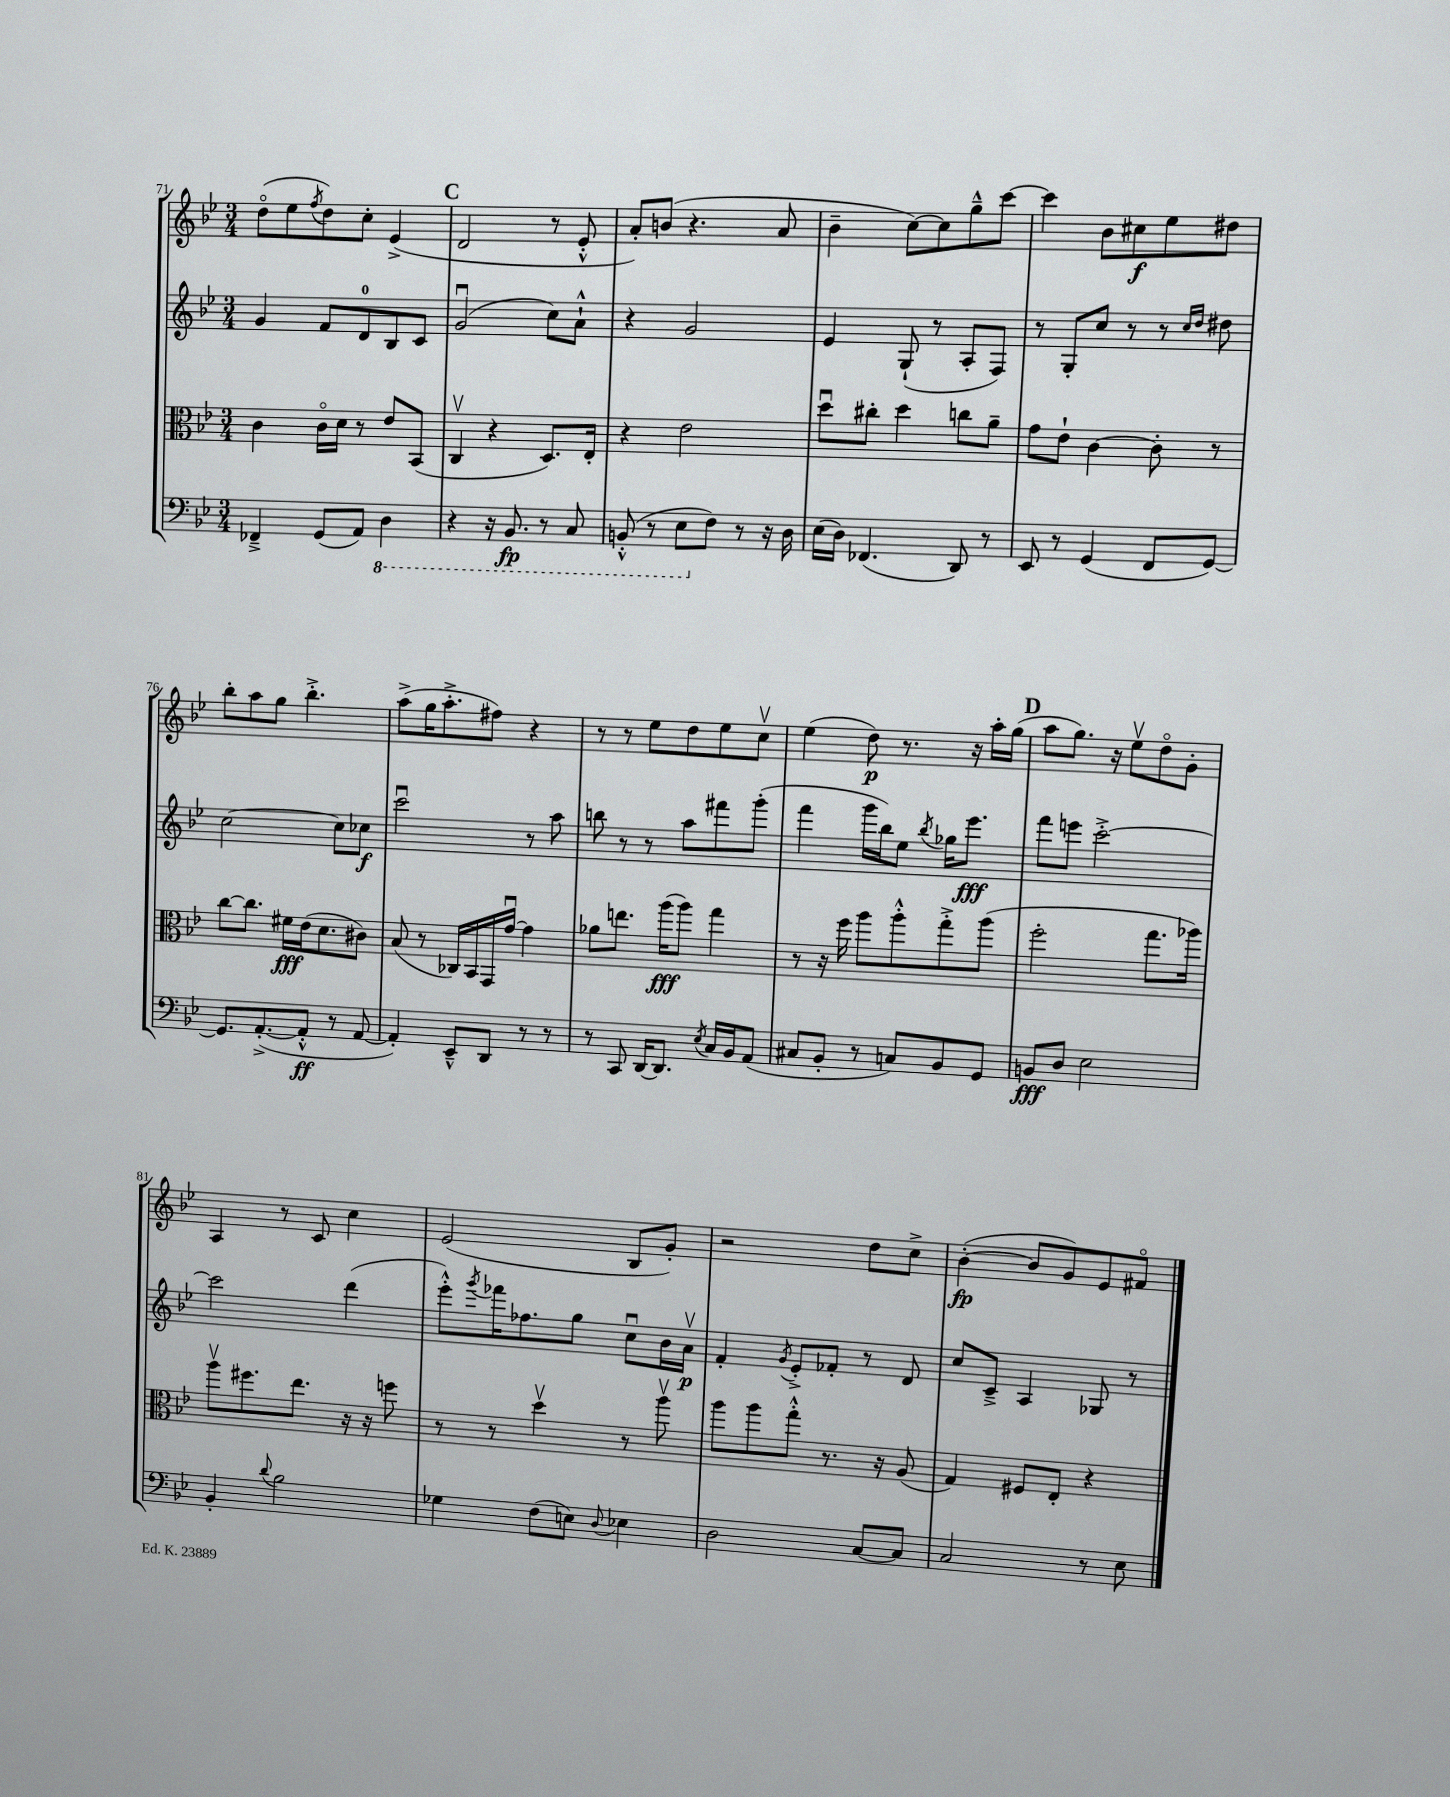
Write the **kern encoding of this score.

**kern	**kern	**kern	**kern
*staff4	*staff3	*staff2	*staff1
*clefF4	*clefC3	*clefG2	*clefG2
*k[b-e-]	*k[b-e-]	*k[b-e-]	*k[b-e-]
*M3/4	*M3/4	*M3/4	*M3/4
4FF-~^	4c	4g	(8ddo
.	.	.	8ee-
.	.	.	8qff
(8GG	16co	8f	8dd)
.	16d	.	.
8AA)	8r	8d	8cc'
4DD	8e-	8B-	(4e-^
.	(8BB-	8c	.
=	=	=	=
4r	4Cv	(2gu	2d
16r	4r	.	.
8.BBB-	.	.	.
8r	8.D)	8cc)	8r
8CC	.	8a`^^	8e-'^^
.	16E-'	.	.
=	=	=	=
(8BBB'^^	4r	4r	8a')
8r	.	.	(8b
8EE-	2e-	2g	4.r
8F)	.	.	.
8r	.	.	.
16r	.	.	8a
16D	.	.	.
=	=	=	=
(16E-	8ddu	4e-	4b-~
16D)	.	.	.
(4.FF-	8cc#'	.	.
.	4dd	(8G`	[8cc)
.	.	8r	8cc]
8DD)	8cc	8A'	8gg~^^
8r	8a~	8F)	[8ccc
=	=	=	=
8EE-	8g	8r	4ccc]
8r	8e-`	8G'	.
(4GG	[4c	8cc	8b-
.	.	8r	8cc#
8FF	8c']	8r	8ee-
.	.	16qqcc	.
.	.	16qqdd	.
[8GG)	8r	8dd#	8dd#
=	=	=	=
8.GG]	[8cc	[2cc	8bb-'
.	8.cc]	.	8aa
([8.AA'^	.	.	.
.	.	.	8gg
.	16f#	.	.
8AA'^^]	(16e-	.	4.bb-'^
.	8.d	.	.
8r	.	8cc]	.
[8AA	8c#)	8cc-	.
=	=	=	=
4AA'])	(8B-	2cccu	(8aa^
.	8r	.	16gg
.	.	.	8.aa'^
8EE-~^^	16C-)	.	.
.	16BB-	.	.
8DD	16GG	.	8ff#)
.	[16gu	.	.
8r	4g]	8r	4r
8r	.	8aa	.
=	=	=	=
8r	8a-	8bb	8r
8CC	8.ee	8r	8r
[16DD	.	8r	8ee-
8.DD]	(16aa	.	.
.	8aa)	8aa	8dd
8qE-	.	.	.
16C	4gg	8fff#	8ee-
16BB-	.	.	.
(8AA	.	(8ggg'	8ccv
=	=	=	=
8C#	8r	4fff	(4ee-
8BB-'	16r	.	.
.	16ff	.	.
8r	8aa	16ggg	8dd)
.	.	16bb-)	.
8C)	8aa'^^	8ee-	8.r
.	.	8qbb-	.
8BB-	8gg'^	16gg-	.
.	.	8.eee-	16r
8GG	(8aa	.	16aa'
.	.	.	(16gg
=	=	=	=
8BB	2ff'	8fff	8aa
8D	.	8eee	8.gg)
2E-	.	[2ccc'^	.
.	.	.	16r
.	.	.	8ee-v
.	8.gg	.	8ddo
.	.	.	8g'
.	16aa-)	.	.
=	=	=	=
4BB-'	8aav	2ccc]	4A
.	8.ff#	.	.
8qqd	.	.	.
2B-	.	.	8r
.	8.ee-	.	.
.	.	.	8c
.	16r	(4ddd	4cc
.	16r	.	.
.	8ff	.	.
=	=	=	=
4G-	8r	8eee-'^^)	(2e-
.	.	8qggg	.
.	8r	16fff-	.
.	.	8.ff-	.
(8F	4ddv	.	.
8E)	.	8gg	.
8qqD	.	.	.
4E-	8r	8ccu	8B-
.	8aav	16b-	8g')
.	.	16av	.
=	=	=	=
2D	8aa	4f'	2r
.	8aa	.	.
.	.	8qg	.
.	8gg'^^	8e-'^	.
.	8.r	8f-'	.
[8C	.	8r	8dd
.	16r	.	.
8C]	(8A	8d	8cc^
=	=	=	=
2C	4G)	8cc	([4b-'
.	.	8c~^	.
.	8F#	4A	8b-]
.	8E-'	.	8g)
8r	4r	8G-	8e-
8E-	.	8r	8f#o
==	==	==	==
*-	*-	*-	*-
